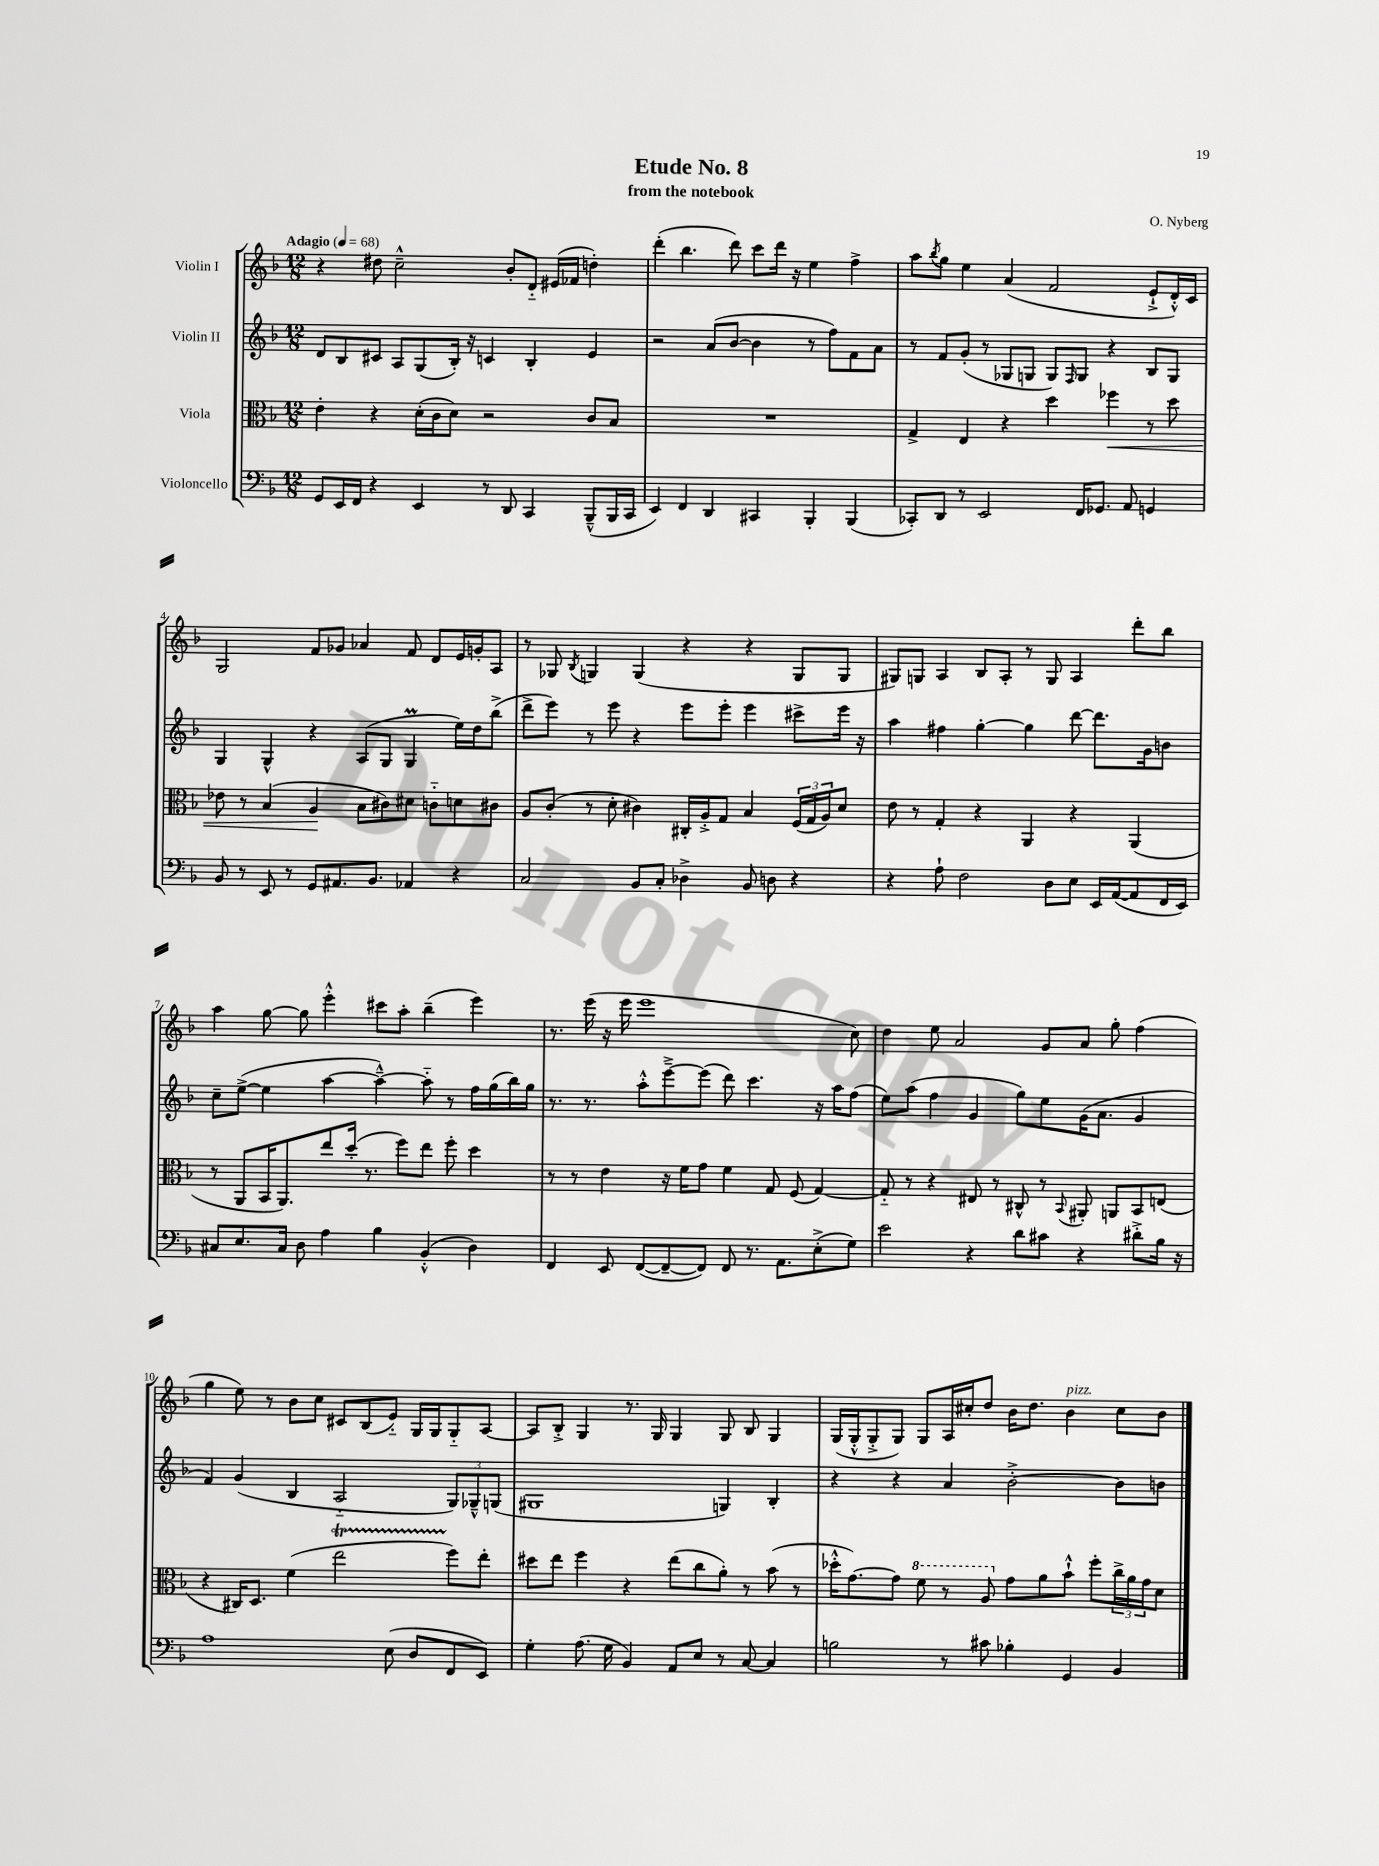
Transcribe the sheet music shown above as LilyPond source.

\header { title = "Etude No. 8" composer = "O. Nyberg" subtitle = "from the notebook" }
<<
\new StaffGroup <<
\new Staff = "s0" \with { instrumentName = "Violin I" } {
    \clef treble \key f \major \numericTimeSignature \time 12/8 \tempo "Adagio" 4 = 68
    r4 dis''8 c''2---^ bes'8-. d'8-_ eis'16( fes'16 d''4-.) |
    d'''4-.( bes''4. d'''8) c'''8 d'''16 r16 e''4 f''4-> |
    a''8 \acciaccatura { bes''8 } g''8 e''4 a'4( f'2 e'8-!-> d'16-.-^) c'16 |
    g2 f'8 ges'8 aes'4 f'8 d'8 e'16 g'16-. a8 |
    r8 ges8 \acciaccatura { bes8 } g4 g4( r4 r4 g8 g8 |
    gis8) g8 a4 bes8 a8-. r8 g8 a4 d'''8-. bes''8 |
    a''4 g''8~ g''8 e'''4-.-^ cis'''8 a''8-. bes''4--( e'''4) |
    r8. e'''16( r16 e'''16 e'''1 c''8) |
    d''4 e''8 a'2 g'8 a'8 g''8-. f''4( |
    g''4 e''8) r8 bes'8 c''8 cis'8 bes8( e'8-_) g16 g16 g8-_ a8~ |
    a8 bes8-.-> g4 r8. g16 g4 g8 bes8 g4 |
    g16( g16-.-^ g8-.-> g8) g8 a16 cis''16-. d''8 bes'16 d''8. bes'4^\markup { \italic "pizz." } cis''8 bes'8 \bar "|." |
}
\new Staff = "s1" \with { instrumentName = "Violin II" } {
    \clef treble \key f \major \numericTimeSignature \time 12/8
    d'8 bes8 cis'8 a8 g8( bes16-.) r16 c'4 bes4-. e'4 |
    r2 a'8( bes'8~ bes'4 r8 f''8) f'8 a'8 |
    r8 f'8 g'8-.( r8 ges8 g8 g8) \grace { f16 } g8 r4 bes8 g8 |
    g4 g4-^ r4 a8( g8 g4\prall e''16) d''16 bes''8->( |
    d'''8-> e'''8) r8 e'''8 r4 e'''8 e'''8-. e'''4 cis'''8-> e'''16 r16 |
    a''4 fis''4 g''4~-. g''4 d'''8~ d'''8. g'16 b'8 |
    c''8-- e''8~->( e''4 a''4~ a''4~---^) a''8-_ r8 f''16 g''16( bes''16) g''16 |
    r8. r8. a''8-.-^ e'''8~---> e'''8( d'''8) c'''4. r16 a''16 f''8( |
    e''8) a''8( f''4 g'4 g''8) e''8 g'16( a'8. g'4 |
    f'4) g'4( bes4 a2-_ \tuplet 3/2 { g8) ges8---^ g8( } |
    gis1 g4) bes4-. |
    r4 r4 a'4 bes'2~-.-> bes'8 b'8 \bar "|." |
}
\new Staff = "s2" \with { instrumentName = "Viola" } {
    \clef alto \key f \major \numericTimeSignature \time 12/8
    e'4-. r4 d'16-.( c'16 d'8) r2 c'8 bes8 |
    R1. |
    g4-> e4 r4 d''4 fes''4\< r8 d''8 |
    ees'8 r8 bes4( a4\! bes8 cis'8) dis'8 c'8-_ d'8 cis'8 |
    a8 c'8-.( r8 d'8-. cis'4) cis16-. a16-.-> g8 bes4 \tuplet 3/2 { f16( g16 a16) } d'8 |
    e'8 r8 g4-. r4 a,4 r4 a,4( |
    r8 a,8 bes,16 a,8.) e''8 d''16-.( r8. f''8) e''8 f''8-. d''4 |
    r8 r8 e'4 r16 f'16 g'8 f'4 g8 f8( g4~) |
    g8-_ r8 r4 eis8 r8 cis8-^ r8 \appoggiatura { bes,8 } ais,8-. a,8 bes,8 e8( |
    r4 cis16) d8. f'4( e''2\startTrillSpan f''8\stopTrillSpan) e''8-. |
    dis''8 e''8 f''4 r4 e''8( c''8 a'8-.) r8 bes'8( r8 |
    des''16-.-^ g'8.~) g'8 \ottava #1 f''8 r8 a'8 \ottava #0 g'8 a'8 bes'8-!-^ f''8-. \tuplet 3/2 { c''16-> a'16 g'16 } d'8 \bar "|." |
}
\new Staff = "s3" \with { instrumentName = "Violoncello" } {
    \clef bass \key f \major \numericTimeSignature \time 12/8
    g,8 e,16 f,16 r4 e,4 r8 d,8 c,4 bes,,8---^( bes,,16 c,16 |
    e,4) f,4 d,4 cis,4 bes,,4-. bes,,4( |
    ces,8-.) d,8 r8 e,2 f,16 ges,8. a,8 g,4 |
    bes,8 r8 e,8 r8 g,8 ais,8. bes,8. aes,4 r4 |
    c2 bes,8 c8-. des4-> bes,8 d8 r4 |
    r4 a8-! f2 d8 e8 e,16 a,16~( a,8 f,16 e,16) |
    cis8 e8. cis16 d8 a4 bes4 bes,4-.-^( d4) |
    f,4 e,8 f,8~( f,8~-- f,8) f,8 r8. a,8. e8-.->( g8) |
    e'2 r4 d'8 cis'8 r4 dis'8-.-> bes16 r16 |
    a1 e8( d8 f,8 e,8) |
    g4-. a8.( g16 bes,4) a,8 e8 r8 c8~ c4 |
    b2 r8 cis'8 bes4-. g,4 bes,4 \bar "|." |
}
>>
>>
